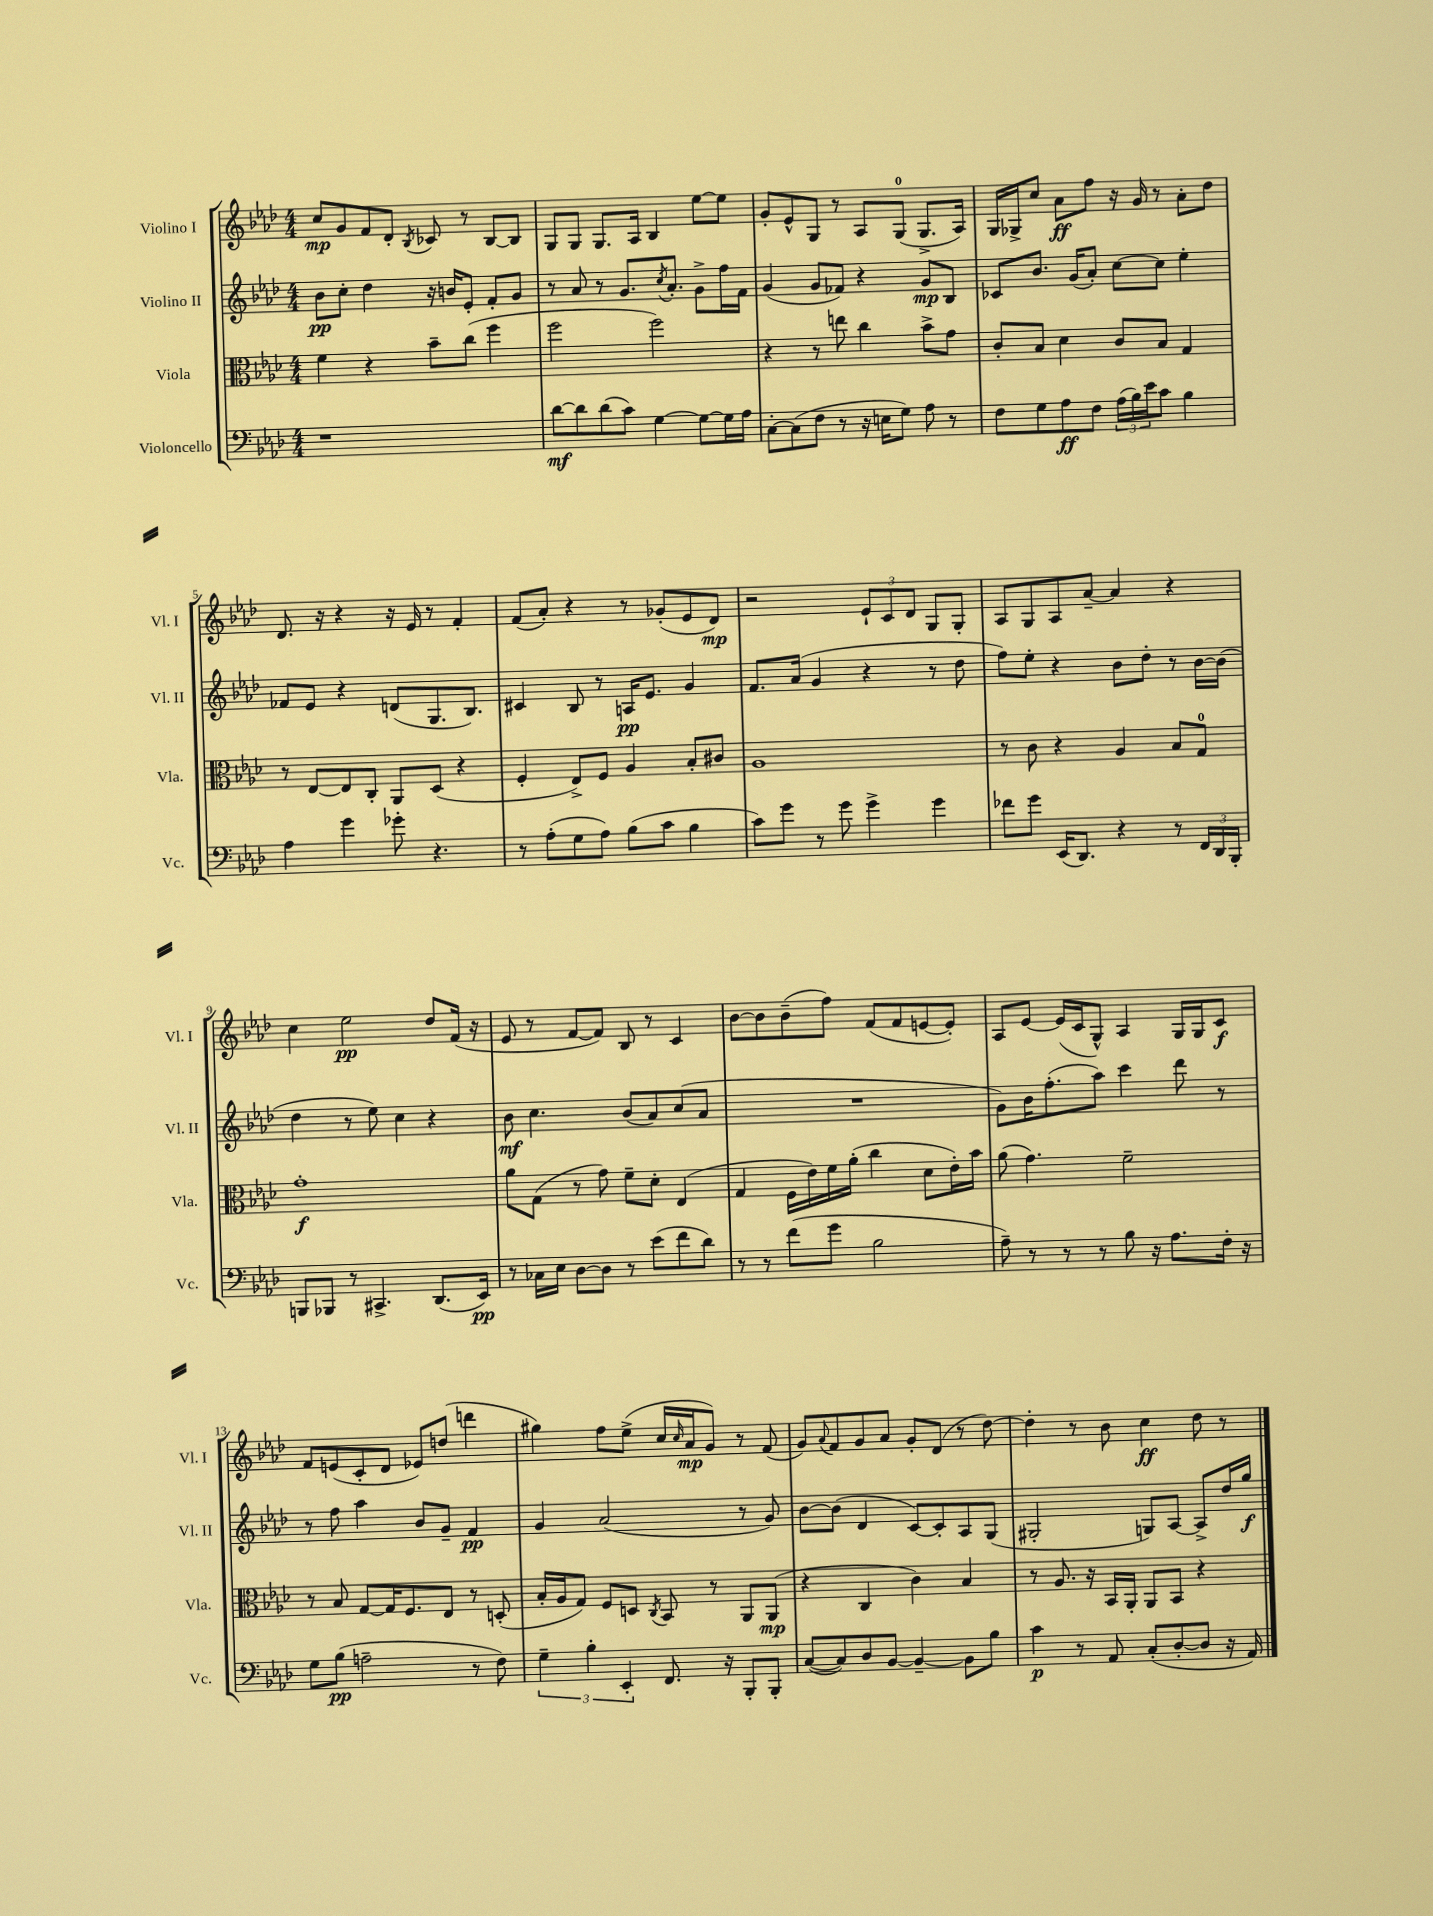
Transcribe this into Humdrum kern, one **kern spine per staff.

**kern	**kern	**kern	**kern
*staff4	*staff3	*staff2	*staff1
*clefF4	*clefC3	*clefG2	*clefG2
*k[b-e-a-d-]	*k[b-e-a-d-]	*k[b-e-a-d-]	*k[b-e-a-d-]
*M4/4	*M4/4	*M4/4	*M4/4
1r	4f	8b-	8cc
.	.	8cc'	8g
.	4r	4dd-	8f
.	.	.	8d-'
.	.	.	8qB-
.	8b-~	16r	8c-
.	.	16b	.
.	(8cc	8e-'	8r
.	4ff	8f'	[8B-
.	.	8g	8B-]
=	=	=	=
[8d-	2ff	8r	8G
8d-]	.	8a-	8G
(8d-	.	8r	8.G
8c)	.	8.g	.
.	.	.	16A-
[4G	2ff)	.	4B-
.	.	8qcc	.
.	.	8.a-'	.
8G_	.	8g^	[8ee-
16G]	.	16ff	8ee-]
16A-	.	16f	.
=	=	=	=
[8C'	4r	(4g	8g'
(8C]	.	.	8e-^^
8F	8r	8g	8G
8r	8ee	8f-)	8r
16r	4cc	4r	8A-
16E	.	.	.
8G)	.	.	(8G
8A-	8b-^	8g	8.G^
8r	8g	8B-	.
.	.	.	16A-)
=	=	=	=
8F	8c'	8c-	16G
.	.	.	16G-^
8G	8B-	8.b-	8cc
8A-	4d-	.	8a-
.	.	(16g	.
8F	.	8a-')	8ff
(24A-	8c	[8cc	16r
24B-)	.	.	.
.	.	.	16g
24e-	.	.	.
8c	8B-	8cc]	8r
4B-	4G	4ee-'	8a-'
.	.	.	8dd-
=	=	=	=
4A-	8r	8f-	8.d-
.	[8E-	8e-	.
.	.	.	16r
4g	8E-]	4r	4r
.	8C'	.	.
8g-'	8AA-	(8d	16r
.	.	.	16e-
4.r	(8D-	8.G	8r
.	4r	.	4f'
.	.	8.B-)	.
=	=	=	=
8r	4F'	4c#	(8f
(8A-'	.	.	8a-')
8G	8E-^)	8B-	4r
8A-)	8F	8r	.
(8B-	4A-	16A	8r
.	.	8.e-	.
8c	.	.	(8g-'
4B-	8B-'	4g	8e-
.	8c#	.	8d-)
=	=	=	=
8c)	1A-	8.f	2r
8g	.	.	.
.	.	(16a-	.
8r	.	4g	.
8g	.	.	.
4g^	.	4r	12e-`
.	.	.	12c
.	.	.	12d-
4g	.	8r	8G
.	.	8dd-	8G'
=	=	=	=
8f-	8r	8ff)	8A-
8g	8c	8ee-'	8G
(16EE-	4r	4r	8A-
8.DD-)	.	.	.
.	.	.	[8a-~
4r	4A-	8b-	4a-]
.	.	8dd-'	.
8r	8B-	8r	4r
24FF	8G	[16b-	.
24DD-	.	.	.
.	.	(16b-]	.
24BBB-'	.	.	.
=	=	=	=
8BBB	1g'	4dd-	4cc
8BBB-	.	.	.
8r	.	8r	2ee-
4.CC#^	.	8ee-)	.
.	.	4cc	.
(8.DD-	.	4r	8dd-
.	.	.	(16f
16EE-)	.	.	16r
=	=	=	=
8r	8a-	8b-	8e-
16C-	(8G	4.cc	8r
16E-	.	.	.
[8D-	8r	.	[8f
8D-]	8g)	.	8f])
8r	8f~	(8b-	8B-
(8e-	8d-'	8a-)	8r
8f	(4E-	(8cc	4c
8d-)	.	8a-	.
=	=	=	=
8r	4G	1r	[8b-
8r	.	.	8b-]
(8f	16F	.	(8b-~
.	16e-)	.	.
8g	16f	.	8ff)
.	(16a-'	.	.
2B-	4cc	.	(8f
.	.	.	8f
.	8d-	.	[8e
.	16e-')	.	8e'])
.	16b-	.	.
=	=	=	=
8A-~)	(8a-	8g)	8A-
8r	4.g)	16b-	[8e-
.	.	(8.ff'	.
8r	.	.	(16e-]
.	.	.	16c
8r	.	8aa-)	8G^^)
8B-	2f~	4ccc	4A-
16r	.	.	.
8.A-	.	.	.
.	.	8ddd-	16G
.	.	.	16G
16F'	.	8r	8c
16r	.	.	.
=	=	=	=
8G	8r	8r	8f
(8B-	8B-	8ff	(8e
2A~	[8G	4aa-	8c'
.	16G]	.	8d-
.	8.F	.	.
.	.	8b-	8e-)
.	8E-	8g~	(8dd
8r	8r	4f	4ddd
8F)	(8D'	.	.
=	=	=	=
6G~	16B-'	4g	4gg#)
.	16A-	.	.
.	8G)	.	.
6B-'	.	.	.
.	8F	(2a-	8ff
6EE-'	.	.	.
.	8D	.	(8ee-^
.	8qC	.	.
8.FF	8BB-	.	16cc
.	.	.	16qqcc
.	.	.	16a-
.	8r	.	8g)
16r	.	.	.
8BBB-'	8AA-	8r	8r
8BBB-'	(8AA-	8g)	(8f
=	=	=	=
([8C	4r	[8b-	8g)
.	.	.	8qqa-
8C])	.	(8b-]	8f
8D-	4C	4d-	8g
[8BB-	.	.	8a-
4BB-~_	4c)	[8c)	8g'
.	.	8c']	(8d-
8BB-]	4B-	8A-	8r
8B-	.	(8G	[8dd-)
=	=	=	=
4c	8r	2G#'	4dd-']
.	8.A-	.	.
8r	.	.	8r
.	16r	.	.
8AA-	16BB-	.	8b-
.	16AA-'	.	.
(8C'	8AA-	8G)	4cc
[8D-'	8BB-	[8A-	.
8D-]	4r	8A-^]	8dd-
16r	.	16dd-	8r
16AA-)	.	16gg	.
==	==	==	==
*-	*-	*-	*-
